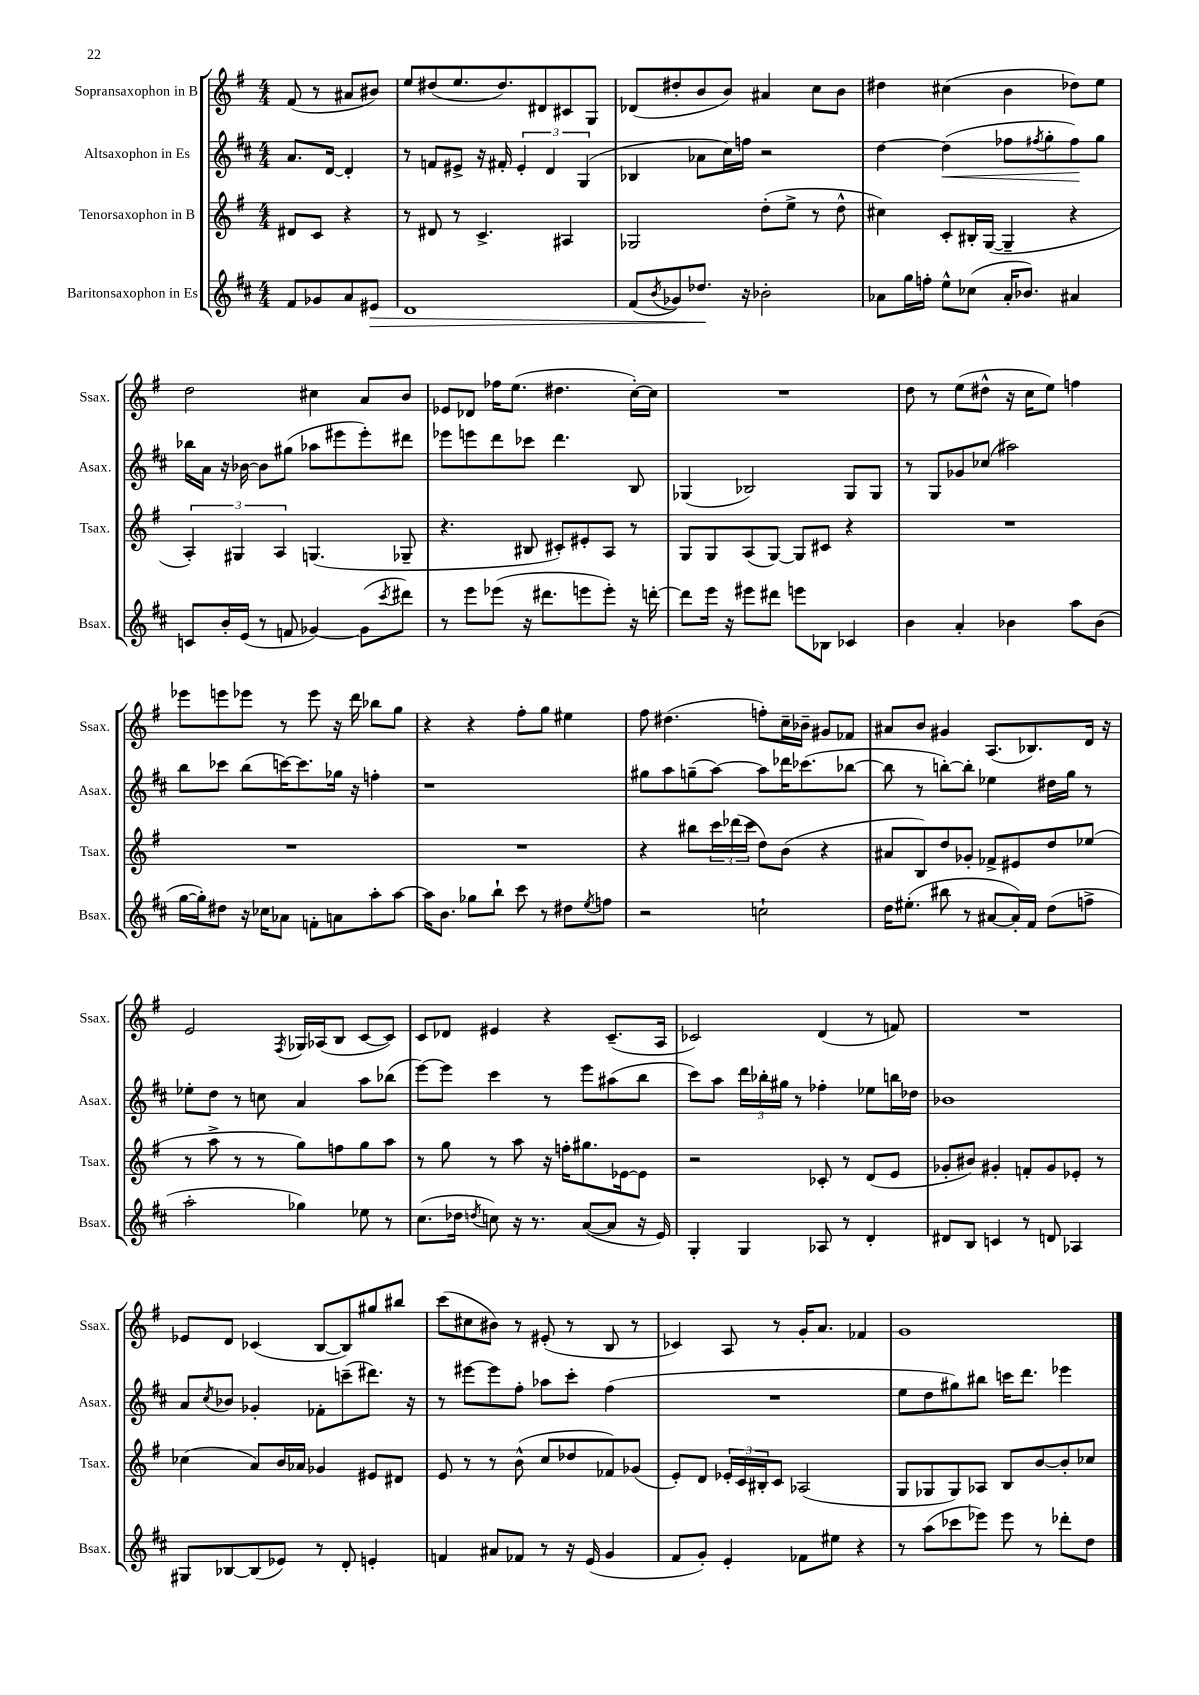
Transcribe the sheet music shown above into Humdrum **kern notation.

**kern	**kern	**kern	**kern
*staff4	*staff3	*staff2	*staff1
*clefG2	*clefG2	*clefG2	*clefG2
*k[f#c#]	*k[f#]	*k[f#c#]	*k[f#]
*M4/4	*M4/4	*M4/4	*M4/4
8f#	8d#	8.a	(8f#
8g-	8c	.	8r
.	.	[16d	.
8a	4r	4d']	8a#
8e#	.	.	8b#)
=	=	=	=
1d	8r	8r	8ee
.	8d#	8f	(8dd#
.	8r	8e#^	8.ee
.	4.c^	16r	.
.	.	16f#'	8.dd#)
.	.	6e#'	.
.	.	.	8d#
.	.	6d	.
.	4A#	.	8c#
.	.	(6G	.
.	.	.	8G
=	=	=	=
(8f#	2G-	4B-	(8d-
8qb	.	.	.
8g-)	.	.	8dd#'
8.dd-	.	8a-	8b
.	.	16cc#)	8b)
16r	.	16ff	.
2b-'	(8dd'	2r	4a#
.	8ee^	.	.
.	8r	.	8cc
.	8dd^^	.	8b
=	=	=	=
8a-	4cc#)	[4dd	4dd#
16gg	.	.	.
16ff'	.	.	.
8ee^^	8c'	(4dd]	(4cc#
(8cc-	16B#'	.	.
.	([16G	.	.
16a-'	4G~]	8ff-	4b
8.b-)	.	.	.
.	.	8qff#	.
.	.	8gg'	.
4a#	4r	8ff#)	8dd-)
.	.	8gg	8ee
=	=	=	=
8c	6A')	16bb-	2dd
.	.	16a	.
16b'	.	16r	.
.	6G#	.	.
(16e	.	[16b-	.
8r	.	8b-]	.
.	6A	.	.
8f	.	(8gg#	.
[4g-)	(4.G	8aa-	4cc#
.	.	8eee#	.
(8g-]	.	8eee#')	8a
8qccc#	.	.	.
8ddd#)	8G-~	8ddd#	8b
=	=	=	=
8r	4.r	8eee-	8e-
8eee	.	8eee	8d-
(8eee-	.	8ddd	16ff-
.	.	.	(8.ee
16r	8B#	8ccc-	.
8.ddd#	.	.	.
.	8c#')	4.ddd	4.dd#
8eee	8e#'	.	.
8eee')	8A	.	.
16r	8r	8B	[16cc')
[16ddd'	.	.	16cc]
=	=	=	=
8ddd]	8G	(4G-	1r
16eee	8G	.	.
16r	.	.	.
8eee#	(8A	2B-)	.
8ddd#	[8G)	.	.
8eee	8G]	.	.
8B-	8c#	.	.
4c-	4r	8G-	.
.	.	8G-	.
=	=	=	=
4b	1r	8r	8dd
.	.	8G	8r
4a'	.	8g-	(8ee
.	.	(8cc-	8dd#^^
4b-	.	2aa#)	16r
.	.	.	16cc
.	.	.	8ee)
8aa	.	.	4ff
(8b-	.	.	.
=	=	=	=
[16gg	1r	8bb	8eee-
16gg'])	.	.	.
8dd#	.	8ccc-	8eee
16r	.	(8bb	8eee-
16cc-	.	.	.
8a-	.	[16ccc)	8r
.	.	8.ccc]	.
8f'	.	.	8eee-
8a	.	16gg-	16r
.	.	16r	16ddd
8aa'	.	4ff'	8bb-
[8aa	.	.	8gg
=	=	=	=
16aa]	1r	1r	4r
8.b	.	.	.
8gg-	.	.	4r
8bb`	.	.	.
8ccc#	.	.	8ff#'
8r	.	.	8gg
8dd#	.	.	4ee#
8qee	.	.	.
8ff	.	.	.
=	=	=	=
2r	4r	8gg#	8ff#
.	.	8aa	(4.dd#
.	8bb#	(8gg~	.
.	24ccc	[8aa)	.
.	(24ddd-	.	.
.	24ccc	.	.
2cc`	8dd)	8aa]	8ff')
.	(8b	16ddd-	16cc~
.	.	(8.ccc-	16b-~
.	4r	.	8g#
.	.	[8bb-	8f-
=	=	=	=
16dd	8a#	8bb-]	8a#
(8.ee#'	.	.	.
.	8B)	8r	8b
8bb#	8dd	[8bb')	4g#
8r	8g-'	8bb']	.
[8a#	8f-^	4ee-	(8.A
16a#'])	8e#	.	.
16f#	.	.	8.B-)
(8dd	8dd	16dd#	.
.	.	16gg	.
8ff^	(8ee-	8r	16d
.	.	.	16r
=	=	=	=
2aa'	8r	8ee-'	2e
.	8aa^	8dd	.
.	8r	8r	.
.	8r	8cc	.
.	.	.	8qF#
4gg-)	8gg)	4a	16G-
.	.	.	(16A-
.	8ff	.	8B
8ee-	8gg	8aa	[8c
8r	8aa	(8bb-	8c])
=	=	=	=
(8.cc#	8r	[8eee)	8c
.	8gg	8eee]	8d-
16dd-	.	.	.
8qdd	.	.	.
8cc)	8r	4ccc#	4e#
16r	8aa	.	.
8.r	.	.	.
.	16r	8r	4r
.	16ff'	.	.
([8a	8.gg#	8eee	.
8a]	.	(8aa#	(8.c~
.	[16e-	.	.
16r	8e-]	8bb	.
16e)	.	.	16A
=	=	=	=
4G'	2r	8ccc#)	2c-)
.	.	8aa	.
4G	.	24ddd	.
.	.	24bb-'	.
.	.	24gg#	.
.	.	8r	.
8A-	8c-'	4ff-'	(4d
8r	8r	.	.
4d'	(8d	8ee-	8r
.	8e	16bb	8f)
.	.	16dd-	.
=	=	=	=
8d#	8g-'	1b-	1r
8B	8b#)	.	.
4c	4g#'	.	.
8r	8f'	.	.
8d	8g#	.	.
4A-	8e-'	.	.
.	8r	.	.
=	=	=	=
8G#	(4cc-	8a	8e-
.	.	8qcc#	.
[8B-	.	8b-	8d
(8B-]	8a)	4g-'	(4c-
8e-)	16b	.	.
.	16a-	.	.
8r	4g-	8f-'	[8B
8d'	.	(8ccc~	8B])
4e'	8e#	8.ddd#)	8gg#
.	8d#	.	8bb#
.	.	16r	.
=	=	=	=
4f	8e	8r	(8ccc
.	8r	[8eee#	8cc#
8a#	8r	8eee#]	8b#)
8f-	(8b^^	8ff#'	8r
8r	8cc	8aa-	(8e#'
16r	8dd-	8ccc#'	8r
(16e	.	.	.
4g	8f-)	(4ff#	8B
.	(8g-	.	8r
=	=	=	=
8f#	8e')	1r	4c-)
8g')	8d	.	.
4e'	24e-'	.	8A
.	24c	.	.
.	24B#'	.	.
.	8c	.	8r
8f-	(2A-	.	16g'
.	.	.	8.a
8ee#	.	.	.
4r	.	.	4f-
=	=	=	=
8r	8G	8ee	1g
(8aa	8G-	8dd	.
8ccc-	8G-)	8gg#)	.
8eee-)	8A-	8bb#	.
8eee-	8B	16ccc	.
.	.	8.ddd	.
8r	[8b	.	.
8ddd-'	8b']	4eee-	.
8dd	8cc-	.	.
==	==	==	==
*-	*-	*-	*-
